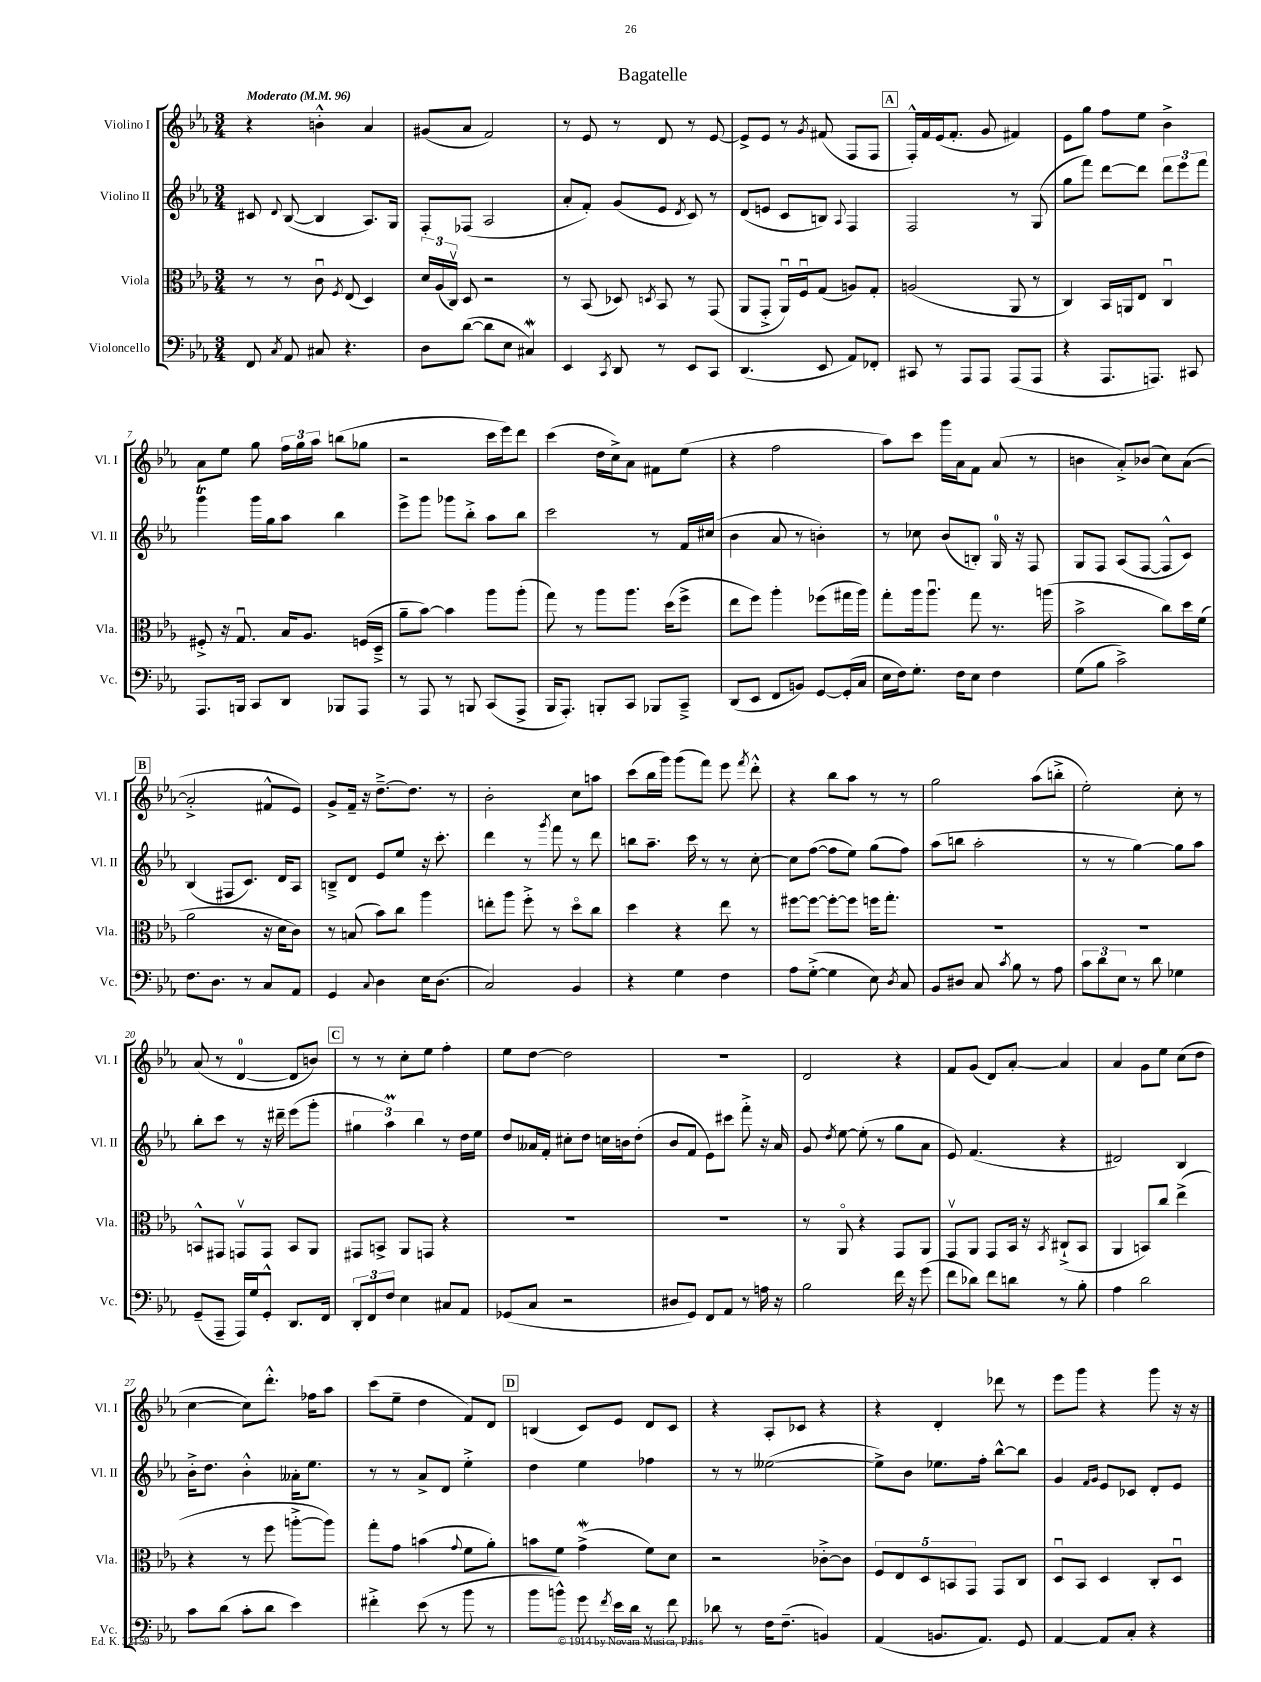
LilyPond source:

\header { title = "Bagatelle" }
<<
\new StaffGroup <<
\new Staff = "s0" \with { instrumentName = "Violino I" shortInstrumentName = "Vl. I" } {
    \clef treble \key ees \major \numericTimeSignature \time 3/4 \tempo "Moderato" 4 = 96
    \autoBeamOff r4 b'4-.-^ aes'4 |
    gis'8[( aes'8] f'2) |
    r8 ees'8 r8 d'8 r8 ees'8~ |
    ees'8[-> ees'8] r8 \acciaccatura { g'8 } fis'8( f8[ f8] |
    \mark \markup { \box "A" } f16[-.-^) f'16 ees'16( f'8.]-. g'8 fis'4) |
    ees'8[ g''8] f''8[ ees''8] bes'4-> |
    aes'8[ ees''8] g''8 \tuplet 3/2 { f''16[ g''16 aes''16] } b''8[( ges''8] |
    r2 c'''16[ ees'''16) d'''8] |
    c'''4( d''16[ c''16->) aes'8] fis'8[ ees''8]( |
    r4 f''2 |
    aes''8[) c'''8] g'''16[ aes'16 f'8] aes'8( r8 |
    b'4 aes'8[-.->) bes'8]( c''8[) aes'8]~( |
    \mark \markup { \box "B" } aes'2-.-> fis'8[-^ ees'8]) |
    g'8[-> f'16]-- r16 d''8.[~---> d''8.] r8 |
    bes'2-. c''8[ a''8] |
    c'''8[( bes''16 g'''16]) g'''8[( f'''8]) ees'''8 \acciaccatura { f'''8 } d'''8-.-^ |
    r4 bes''8[ aes''8] r8 r8 |
    g''2 aes''8[( b''8]-.-> |
    ees''2-.) c''8-. r8 |
    aes'8( r8 d'4-0~ d'8[ b'8]) |
    \mark \markup { \box "C" } r8 r8 c''8[-. ees''8] f''4-. |
    ees''8[ d''8]~ d''2 |
    R2. |
    d'2 r4 |
    f'8[ g'8]( d'8[) aes'8]~-. aes'4 |
    aes'4 g'8[ ees''8] c''8[( d''8] |
    c''4~ c''8[) d'''8.]-.-^ fes''16[ aes''8] |
    c'''8[( ees''8]-- d''4 f'8[) d'8] |
    \mark \markup { \box "D" } b4( c'8[) ees'8] d'8[ c'8] |
    r4 aes8[-. ces'8] r4 |
    r4 d'4-. des'''8 r8 |
    ees'''8[ g'''8] r4 g'''8 r16 r16 \bar "|." |
}
\new Staff = "s1" \with { instrumentName = "Violino II" shortInstrumentName = "Vl. II" } {
    \clef treble \key ees \major \numericTimeSignature \time 3/4
    \autoBeamOff cis'8 \appoggiatura { d'8 } bes8~( bes4 aes8.[) g16] |
    f8[-. fes8]( aes2 |
    aes'8[-. f'8]-.) g'8[( ees'8] \acciaccatura { d'8 } c'8) r8 |
    d'8[( e'8] c'8[ b8]) \appoggiatura { aes8 } f4 |
    \mark \markup { \box "A" } f2 r8 g8( |
    g''8[ f'''8]) d'''8[~ d'''8] \tuplet 3/2 { d'''8[ ees'''8 f'''8] } |
    g'''4\trill g'''16[ g''16 aes''8] bes''4 |
    ees'''8[-> g'''8] ges'''8[ bes''8]-.-> aes''8[ bes''8] |
    c'''2 r8 f'16[ cis''16]( |
    bes'4 aes'8 r8 b'4-.) |
    r8 ces''8 bes'8[( b8]-.) g16-0 r16 f8 |
    g8[ f8] aes8[( f8]~ f8[-^ c'8]) |
    \mark \markup { \box "B" } bes4( fis8[ c'8.]) d'16[ aes8] |
    b8[---> d'8] ees'8[ ees''8] r16 c'''8.-. |
    d'''4 r8 \acciaccatura { g'''8 } f'''8 r8 d'''8 |
    b''8[ aes''8.]-- c'''16 r8 r8 c''8~-. |
    c''8[ f''8]~( f''8[ ees''8]) g''8[( f''8]) |
    aes''8[( b''8] aes''2-. |
    r8 r8 g''4~) g''8[ aes''8] |
    bes''8[-. c'''8] r8 r16 dis'''16-- ees'''8[( g'''8]-. |
    \mark \markup { \box "C" } \tuplet 3/2 { gis''4 aes''4\prall) bes''4 } r8 d''16[ ees''16] |
    d''8[ aeses'16 f'16]-. cis''8[-. d''8] c''16[ b'16 d''8]-.( |
    bes'8[ f'8] ees'8[) cis'''8] f'''8-.-> r16 aes'16 |
    g'8 \acciaccatura { d''8 } ees''8~ ees''8-.( r8 g''8[ aes'8] |
    ees'8) f'4.( r4 |
    dis'2) bes4 |
    bes'16[-.-> d''8.] bes'4-.-^ aeses'16[-. ees''8.] |
    r8 r8 aes'8[-> d'8] ees''4-.-> |
    \mark \markup { \box "D" } d''4 ees''4 fes''4 |
    r8 r8 eeses''2~( |
    eeses''8[->) bes'8] ees''8.[ f''16]-. bes''8[~-^ bes''8] |
    g'4 \grace { f'16[ g'16] } ees'8[ ces'8] d'8[-. ees'8] \bar "|." |
}
\new Staff = "s2" \with { instrumentName = "Viola" shortInstrumentName = "Vla." } {
    \clef alto \key ees \major \numericTimeSignature \time 3/4
    \autoBeamOff r8 r8 c'8\downbow \acciaccatura { f8 } ees8( d4) |
    \tuplet 3/2 { d'16[ aes16( c16]\upbow) } d8 r2 |
    r8 bes,8( des8) \acciaccatura { d8 } bes,8 r8 g,8( |
    aes,8[ g,8]-.-> aes,16[\downbow) f16\downbow g8]( a8[) g8]-. |
    \mark \markup { \box "A" } a2( aes,8 r8 |
    c4) bes,16[ a,16 ees8] c4\downbow |
    fis8-.-> r16 g8.\downbow bes16[ aes8.] f16[( d16]---> |
    aes'8[-- bes'8]~) bes'4 aes''8[ aes''8]-.( |
    g''8) r8 aes''8[ aes''8.] d''16[( f''8]-> |
    ees''8[ f''8]) aes''4-. fes''8[( gis''16 aes''16]) |
    g''8[-. aes''16 aes''8.]\downbow g''8 r8. a''16( |
    bes'2-> c''8[) d''16 f'16]( |
    \mark \markup { \box "B" } aes'2 r16 d'16[ c'8]) |
    r8 b8( bes'8[) c''8] aes''4 |
    e''8[-. aes''8] f''8-.-> r8 d''8[\flageolet c''8] |
    d''4 r4 ees''8 r8 |
    fis''8[~ fis''8]~ fis''8[~-. fis''8] f''16[ g''8.]-. |
    R2. |
    R2. |
    b,8[-^ gis,8] g,8[\upbow g,8] b,8[ aes,8] |
    \mark \markup { \box "C" } gis,8[ b,8]-> aes,8[ g,8] r4 |
    R2. |
    R2. |
    r8 aes,8\flageolet r4 g,8[ aes,8] |
    g,8[\upbow aes,8] g,8[ bes,16] r16 \acciaccatura { bes,8 } cis8[-!->( bes,8] |
    aes,4 b,8[) c''8] ees''4->( |
    r4 r8 f''8 a''8[~-.-> a''8]) |
    g''8[-. g'8] b'4( \appoggiatura { g'8 } f'8[ aes'8]-.) |
    \mark \markup { \box "D" } b'8[ f'8] g'4->\mordent( f'8[) d'8] |
    r2 ces'8[~-.-> ces'8] |
    \tuplet 5/4 { f8[ ees8 d8 b,8 g,8] } g,8[ c8] |
    d8[\downbow bes,8] d4 c8[-. d8]\downbow \bar "|." |
}
\new Staff = "s3" \with { instrumentName = "Violoncello" shortInstrumentName = "Vc." } {
    \clef bass \key ees \major \numericTimeSignature \time 3/4
    \autoBeamOff f,8 \acciaccatura { c8 } aes,8 cis8 r4. |
    d8[ d'8]~( d'8[ ees8] cis4\mordent) |
    ees,4 \acciaccatura { c,8 } d,8 r8 ees,8[ c,8] |
    d,4.( ees,8 aes,8[) fes,8]-. |
    \mark \markup { \box "A" } cis,8 r8 aes,,8[ aes,,8] aes,,8[( aes,,8] |
    r4 aes,,8.[ a,,8.]) cis,8 |
    aes,,8.[ b,,16] c,8[ d,8] bes,,8[ aes,,8] |
    r8 aes,,8 r8 b,,8 c,8[( aes,,8]-> |
    bes,,16[ aes,,8.]-.) b,,8[-. c,8] bes,,8[ c,8]---> |
    d,8[( ees,8] f,8[ b,8]) g,8[~ g,16-.( c16] |
    ees16[ f16) g8.]-. f16[ ees8] f4 |
    g8[( bes8] c'2->) |
    \mark \markup { \box "B" } f8.[ d8.] r8 c8[ aes,8] |
    g,4 \appoggiatura { c8 } d4 ees16[ d8.]( |
    c2) bes,4 |
    r4 g4 f4 |
    aes8[ g8]~-.->( g4 ees8) \acciaccatura { d8 } c8 |
    bes,8[ dis8] c8 \acciaccatura { c'8 } bes8 r8 aes8 |
    \tuplet 3/2 { c'8[ d'8 ees8] } r8 d'8 ges4 |
    g,8[--( aes,,8]-- aes,,16[) g16 g,8]-.-^ d,8.[ f,16] |
    \mark \markup { \box "C" } \tuplet 3/2 { d,8[-. f,8 f8] } ees4 cis8[ aes,8] |
    ges,8[( c8] r2 |
    dis8[ g,8]) f,8[ aes,8] r8 a16 r16 |
    bes2 f'16 r16 g'8( |
    f'8[ des'8]) f'8[ d'8] r8 bes8-. |
    aes4 d'2 |
    c'8[ d'8]( c'8[-. d'8] ees'4) |
    fis'4-.-> ees'8( r8 bes'8 r8 |
    \mark \markup { \box "D" } bes'8[ b'8]-^) g'8 \acciaccatura { f'8 } ees'16[ d'16] r8 f'8 |
    des'8 r8 f16[ f8.]--( b,4) |
    aes,4( b,8.[ aes,8.]) g,8 |
    aes,4~ aes,8[ c8]-. r4 \bar "|." |
}
>>
>>
